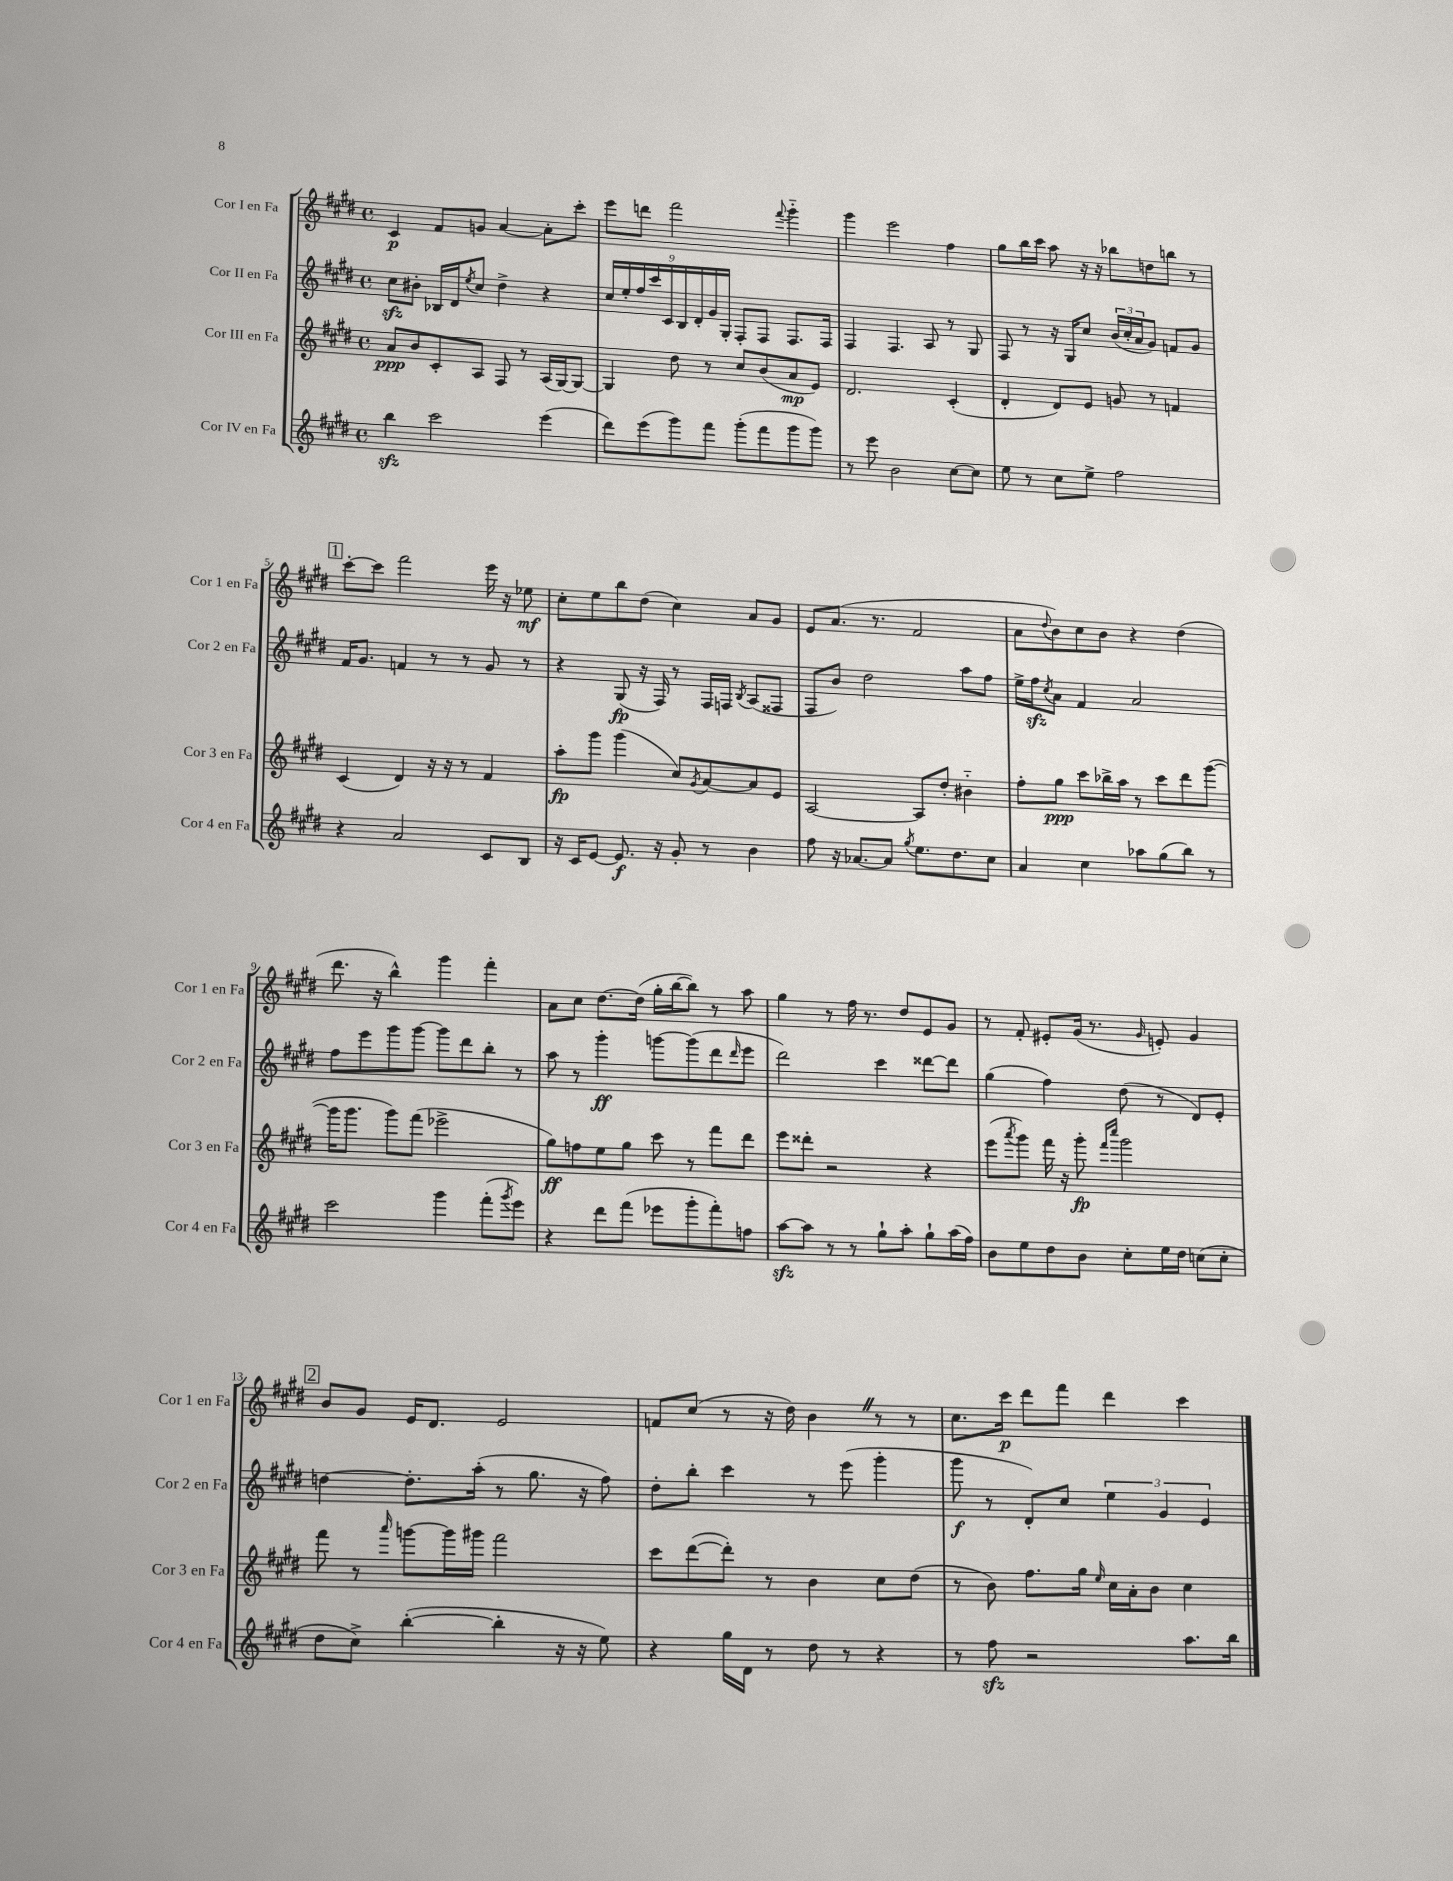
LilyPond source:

<<
\new StaffGroup <<
\new Staff = "s0" \with { instrumentName = "Cor I en Fa" shortInstrumentName = "Cor 1 en Fa" } {
    \clef treble \key e \major \defaultTimeSignature \time 4/4
    cis'4\p fis'8 g'8 a'4~ a'8-. cis'''8-. |
    e'''8 d'''8 fis'''2 \appoggiatura { fis'''8 } gis'''4-_ |
    gis'''4 e'''2 fis''4 |
    gis''8 b''16 cis'''16 a''8 r16 r16 bes''8 d''8 b''8 r8 |
    \mark \markup { \box "1" } cis'''8~-. cis'''8 fis'''2 e'''16 r16 ees''8\mf |
    cis''8-. e''8 b''8 dis''8( cis''4) a'8 gis'8 |
    e'8 a'8.( r8. fis'2 |
    a'8 \appoggiatura { dis''8 } b'8) cis''8 b'8 r4 dis''4( |
    dis'''8. r16 b''4-^) gis'''4 fis'''4-. |
    a'8 cis''8 dis''8.~ dis''16( gis''16-. b''16~ b''8) r8 a''8 |
    gis''4 r8 fis''16 r8. dis''8 e'8 gis'8 |
    r8 fis'8-. eis'8-. gis'16( r8. \grace { gis'16 } e'8-.) gis'4 |
    \mark \markup { \box "2" } b'8 gis'8 e'16 dis'8. e'2 |
    f'8 cis''8( r8 r16 dis''16) b'4 \once \override BreathingSign.text = \markup { \musicglyph "scripts.caesura.straight" } \breathe r8 r8 |
    cis''8. cis'''16\p dis'''8 fis'''8 dis'''4 cis'''4 \bar "|." |
}
\new Staff = "s1" \with { instrumentName = "Cor II en Fa" shortInstrumentName = "Cor 2 en Fa" } {
    \clef treble \key e \major \defaultTimeSignature \time 4/4
    cis''8\sfz bis'8-. bes16 dis'16 \acciaccatura { e''8 } cis''8 dis''4-> r4 |
    \tuplet 9/8 { cis''16 e''16-. fis''16 cis'''16 cis'16 b16 dis'16-. gis'16 gis16-. } fis8-. fis8 fis8. fis16 |
    fis4 fis4. a8 r8 gis8 |
    fis8 r8 r16 gis16 cis''8 \tuplet 3/2 { b'16( cis''16-. a'16 } gis'8) f'8 gis'8 |
    \mark \markup { \box "1" } fis'16 gis'8. f'4 r8 r8 gis'8 r8 |
    r4 gis8\fp( r16 fis16) r8 fis16 f16 \acciaccatura { b8 } a8( fisis8 |
    fis8 b'8) dis''2 a''8 fis''8 |
    e''16-> fis''16\sfz \acciaccatura { cis''8 } a'8 fis'4 a'2 |
    fis''8 e'''8 gis'''8 gis'''8~ gis'''8 dis'''8 b''8-. r8 |
    a''8 r8 gis'''4-.\ff g'''8~ g'''8( dis'''8 \grace { dis'''16 } e'''8 |
    dis'''2) cis'''4 disis'''8~ disis'''8 |
    gis''4( fis''4) dis''8( r8 dis'8) e'8-. |
    \mark \markup { \box "2" } d''4~ d''8.-. a''16-.( r8 gis''8. r16 fis''8) |
    dis''8-. b''8-. cis'''4 r8 e'''8( gis'''4-. |
    gis'''8\f r8 dis'8-.) cis''8 \tuplet 3/2 { e''4 gis'4 e'4 } \bar "|." |
}
\new Staff = "s2" \with { instrumentName = "Cor III en Fa" shortInstrumentName = "Cor 3 en Fa" } {
    \clef treble \key e \major \defaultTimeSignature \time 4/4
    a'8\ppp b'8 cis'8-. a8 fis8 r8 a16( gis16~) gis8~ |
    gis4 dis''8 r8 cis''8 b'8( a'8\mp e'8) |
    dis'2. cis'4-.( |
    dis'4-. dis'8) e'8 g'8 r8 f'4 |
    \mark \markup { \box "1" } cis'4( dis'4) r16 r16 r8 fis'4 |
    a''8-.\fp gis'''8 gis'''4( cis''8) \acciaccatura { gis'8 } a'8~ a'8 e'8 |
    a2~ a8 dis''8-. bis'4-_ |
    fis''8-. gis''8\ppp cis'''8 bes''16-> a''16 r8 cis'''8 dis'''8 gis'''8~( |
    gis'''16 gis'''8. gis'''8) fis'''8( ees'''2-> |
    gis''8\ff) f''8 e''8 gis''8 cis'''8 r8 fis'''8 dis'''8 |
    e'''8 disis'''8-. r2 r4 |
    e'''8( \acciaccatura { a'''8 } gis'''8) fis'''16 r16 gis'''8-.\fp \grace { fis'''16 cis''''16 } gis'''2 |
    \mark \markup { \box "2" } fis'''8 r8 \grace { a'''16 } g'''8~ g'''16 gis'''16 fis'''2 |
    cis'''8 dis'''8~( dis'''8-.) r8 b'4 cis''8 dis''8( |
    r8 b'8) fis''8. gis''16 \grace { e''16 } cis''16 a'16-. b'8 cis''4 \bar "|." |
}
\new Staff = "s3" \with { instrumentName = "Cor IV en Fa" shortInstrumentName = "Cor 4 en Fa" } {
    \clef treble \key e \major \defaultTimeSignature \time 4/4
    b''4\sfz cis'''2 e'''4( |
    dis'''8) e'''8( gis'''8) fis'''8 gis'''8-.( fis'''8 gis'''8 gis'''8) |
    r8 e'''8 b'2 cis''8~ cis''8 |
    e''8 r8 cis''8 e''8-> fis''2 |
    \mark \markup { \box "1" } r4 a'2 cis'8 b8 |
    r16 cis'16 e'8~ e'8.\f r16 gis'8-. r8 b'4 |
    fis''8 r16 aes'8.~ aes'8 \acciaccatura { gis''8 } e''8. dis''8. cis''8 |
    a'4 cis''4 aes''8 gis''8( b''8) r8 |
    cis'''2 gis'''4 fis'''8-.( \acciaccatura { gis'''8 } e'''8) |
    r4 dis'''8 fis'''8( ees'''8 gis'''8-. fis'''8-.) f''8 |
    a''8~\sfz a''8 r8 r8 gis''8-! a''8-. gis''8-! a''16( fis''16) |
    b'8 e''8 dis''8 b'8 cis''8-. e''16 dis''16 c''8( c''8-. |
    \mark \markup { \box "2" } dis''8 cis''8->) b''4~-.( b''4-. r16 r16 e''8) |
    r4 gis''16 dis'16 r8 dis''8 r8 r4 |
    r8 fis''8\sfz r2 a''8. b''16 \bar "|." |
}
>>
>>
